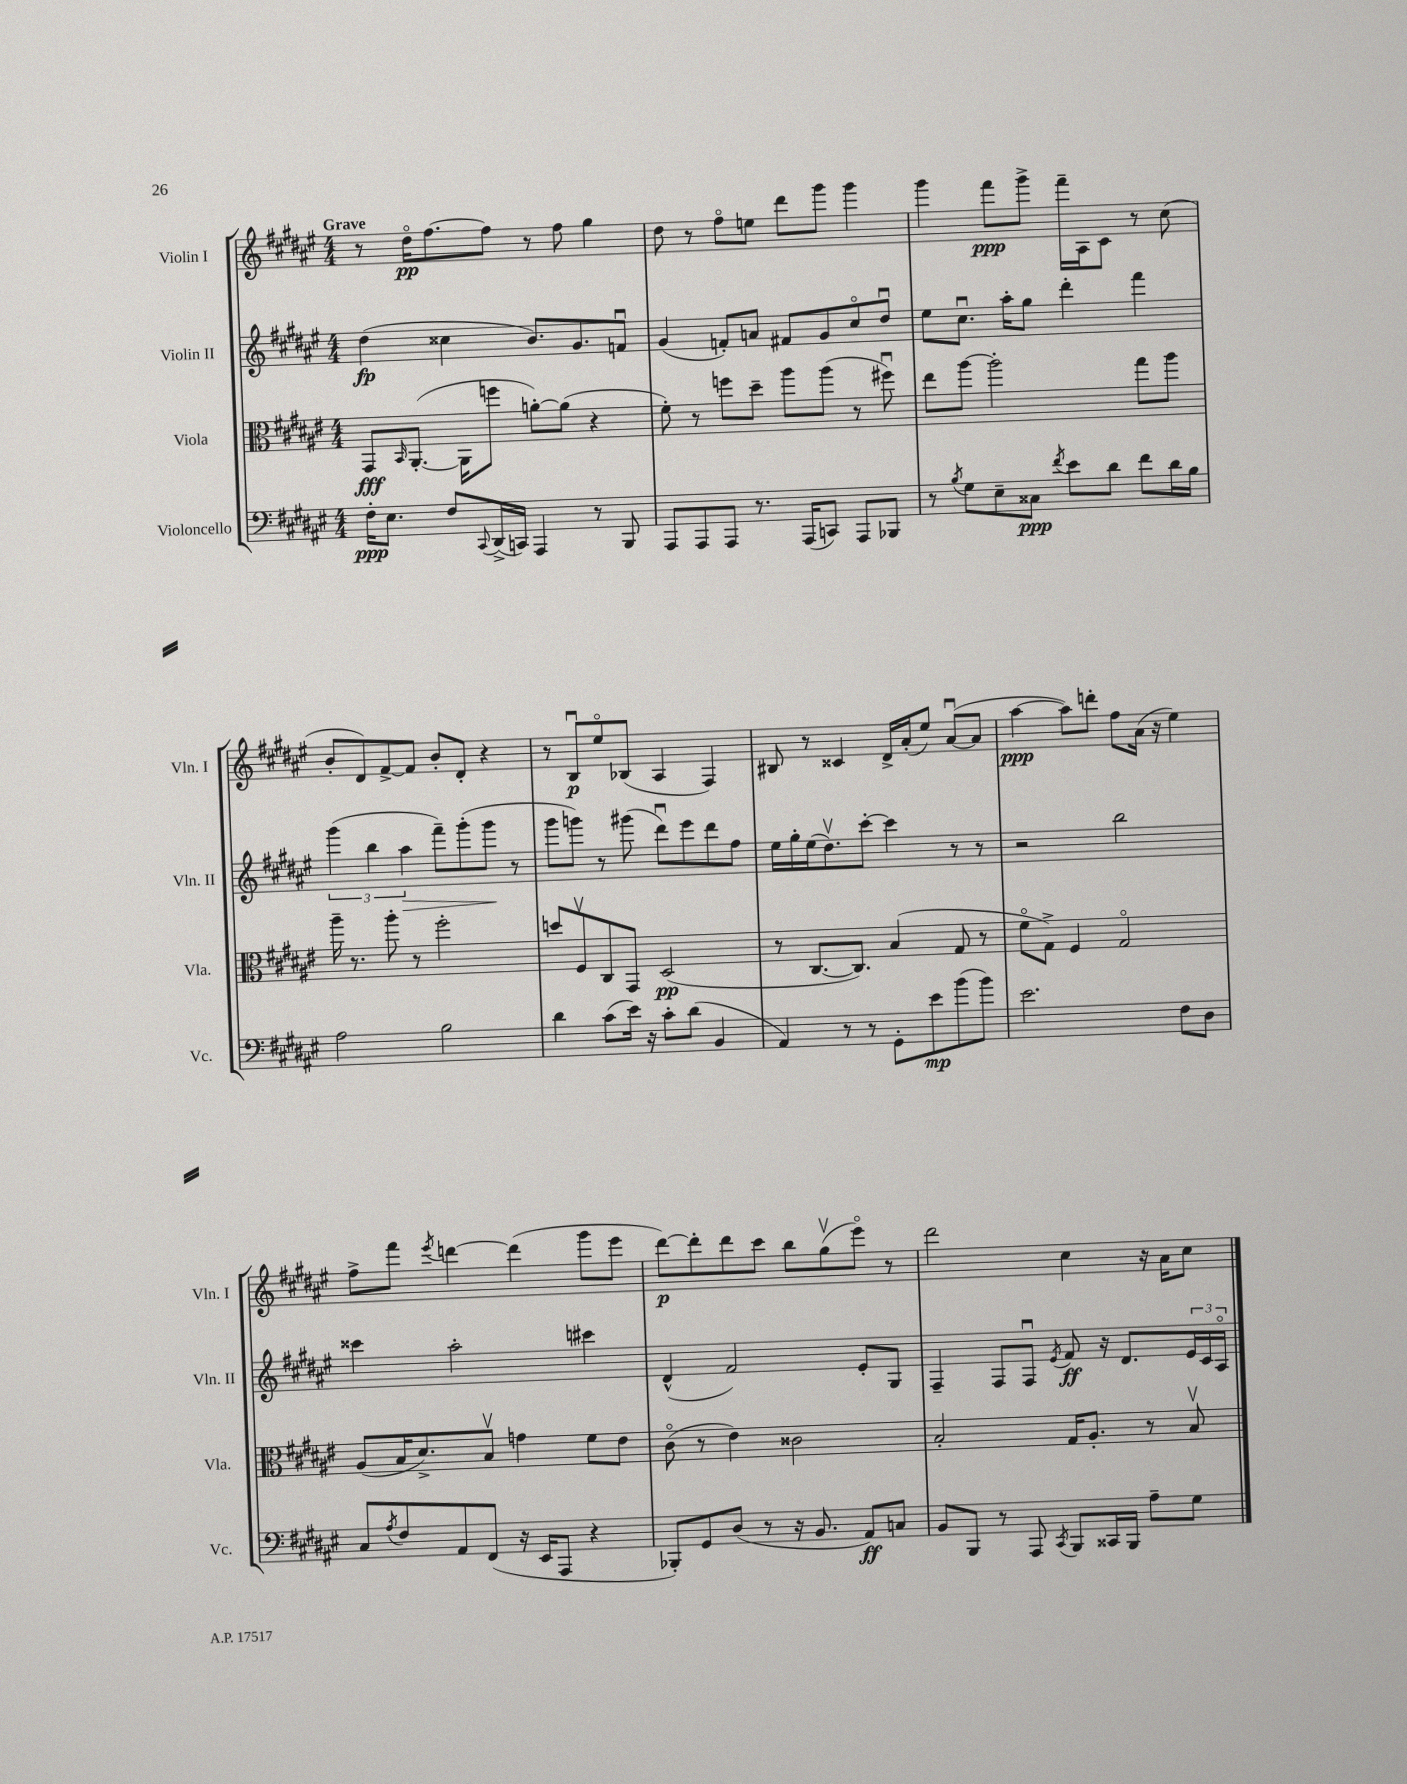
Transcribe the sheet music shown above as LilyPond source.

<<
\new StaffGroup <<
\new Staff = "s0" \with { instrumentName = "Violin I" shortInstrumentName = "Vln. I" } {
    \clef treble \key fis \major \numericTimeSignature \time 4/4 \tempo "Grave"
    r8 dis''16\flageolet\pp fis''8.~ fis''8 r8 fis''8 gis''4 |
    dis''8 r8 fis''8\flageolet e''8 dis'''8 gis'''8 gis'''4 |
    gis'''4 fis'''8\ppp gis'''8-> fis'''16-- ais16 cis'8 r8 cis''8( |
    b'8-. dis'8) fis'8~-> fis'8 b'8-. dis'8-. r4 |
    r8 b8\downbow\p eis''8\flageolet bes8( ais4 fis4) |
    bis8 r8 cisis'4 dis'16-> ais'16-.( eis''8) ais'8~\downbow( ais'8 |
    ais''4~\ppp ais''8) d'''8-. fis''8 ais'16( r16 eis''4) |
    fis''8-> fis'''8 \acciaccatura { eis'''8 } d'''4~ d'''4( gis'''8 eis'''8 |
    dis'''8~\p) dis'''8-. dis'''8 cis'''8 b''8 gis''8\upbow( eis'''8\flageolet) r8 |
    dis'''2 cis''4 r16 ais'16 cis''8 \bar "|." |
}
\new Staff = "s1" \with { instrumentName = "Violin II" shortInstrumentName = "Vln. II" } {
    \clef treble \key fis \major \numericTimeSignature \time 4/4
    dis''4\fp( cisis''4 b'8.) gis'8. f'8\downbow |
    gis'4( f'8-.) a'8 fis'8 gis'8 cis''8\flageolet dis''8\downbow |
    eis''8 cis''8.\downbow ais''16-. gis''8 dis'''4-. fis'''4 |
    \tuplet 3/2 { gis'''4( b''4 ais''4\> } fis'''8--) gis'''8-.( gis'''8\! r8 |
    gis'''8 g'''8) r8 gis'''8( dis'''8\downbow) eis'''8 dis'''8 fis''8 |
    eis''16 gis''16-. eis''16( dis''8.\upbow) cis'''8~-. cis'''4 r8 r8 |
    r2 b''2 |
    cisis'''4 ais''2-. cis'''4 |
    dis'4-^( fis'2) eis'8-. gis8 |
    fis4-- fis8 fis8\downbow \acciaccatura { eis'8 } fis'8\ff r16 dis'8. \tuplet 3/2 { eis'16 cis'16 ais16\flageolet } \bar "|." |
}
\new Staff = "s2" \with { instrumentName = "Viola" shortInstrumentName = "Vla." } {
    \clef alto \key fis \major \numericTimeSignature \time 4/4
    gis,8\fff \grace { b,16 } ais,8.~-.( ais,16 f''8 a'8~-.) a'8( r4 |
    fis'8-.) r8 f''8 dis''8-- ais''8 ais''8( r8 fis''8\downbow) |
    eis''8 ais''8~ ais''2-. gis''8 ais''8 |
    ais''16-- r8. ais''8-. r8 fis''2-. |
    d''8 fis8\upbow cis8 gis,8 dis2\pp( |
    r8 cis8.~ cis8.) b4( gis8 r8 |
    fis'8\flageolet gis8->) fis4 gis2\flageolet |
    ais8( b16 dis'8.->) b8\upbow g'4 fis'8 eis'8 |
    cis'8\flageolet( r8 eis'4) cisis'2 |
    b2-. gis16 ais8.-. r8 b8\upbow \bar "|." |
}
\new Staff = "s3" \with { instrumentName = "Violoncello" shortInstrumentName = "Vc." } {
    \clef bass \key fis \major \numericTimeSignature \time 4/4
    fis16-.\ppp eis8. fis8 \appoggiatura { cis,8 } dis,16->( c,16) ais,,4 r8 b,,8 |
    ais,,8 ais,,8 ais,,8 r8. ais,,16( c,8) ais,,8 bes,,8 |
    r8 \acciaccatura { b8 } gis8 eis8-- cisis8\ppp \acciaccatura { fis'8 } eis'8 dis'8 fis'8 dis'16 b16 |
    ais2 b2 |
    dis'4 cis'8( eis'16) r16 cis'8-. dis'8( b,4 |
    ais,4) r8 r8 gis,8-. eis'8\mp b'8( b'8) |
    eis'2. fis8 dis8 |
    cis8 \acciaccatura { ais8 } fis8 ais,8 fis,8( r16 eis,16 ais,,8 r4 |
    bes,,8-.) gis,8 dis8( r8 r16 b,8. ais,8\ff) c8 |
    b,8 b,,8 r8 ais,,8 \acciaccatura { cis,8 } b,,8 cisis,16 b,,16 ais8-- gis8 \bar "|." |
}
>>
>>
\layout { \context { \Score \remove "Bar_number_engraver" } }
